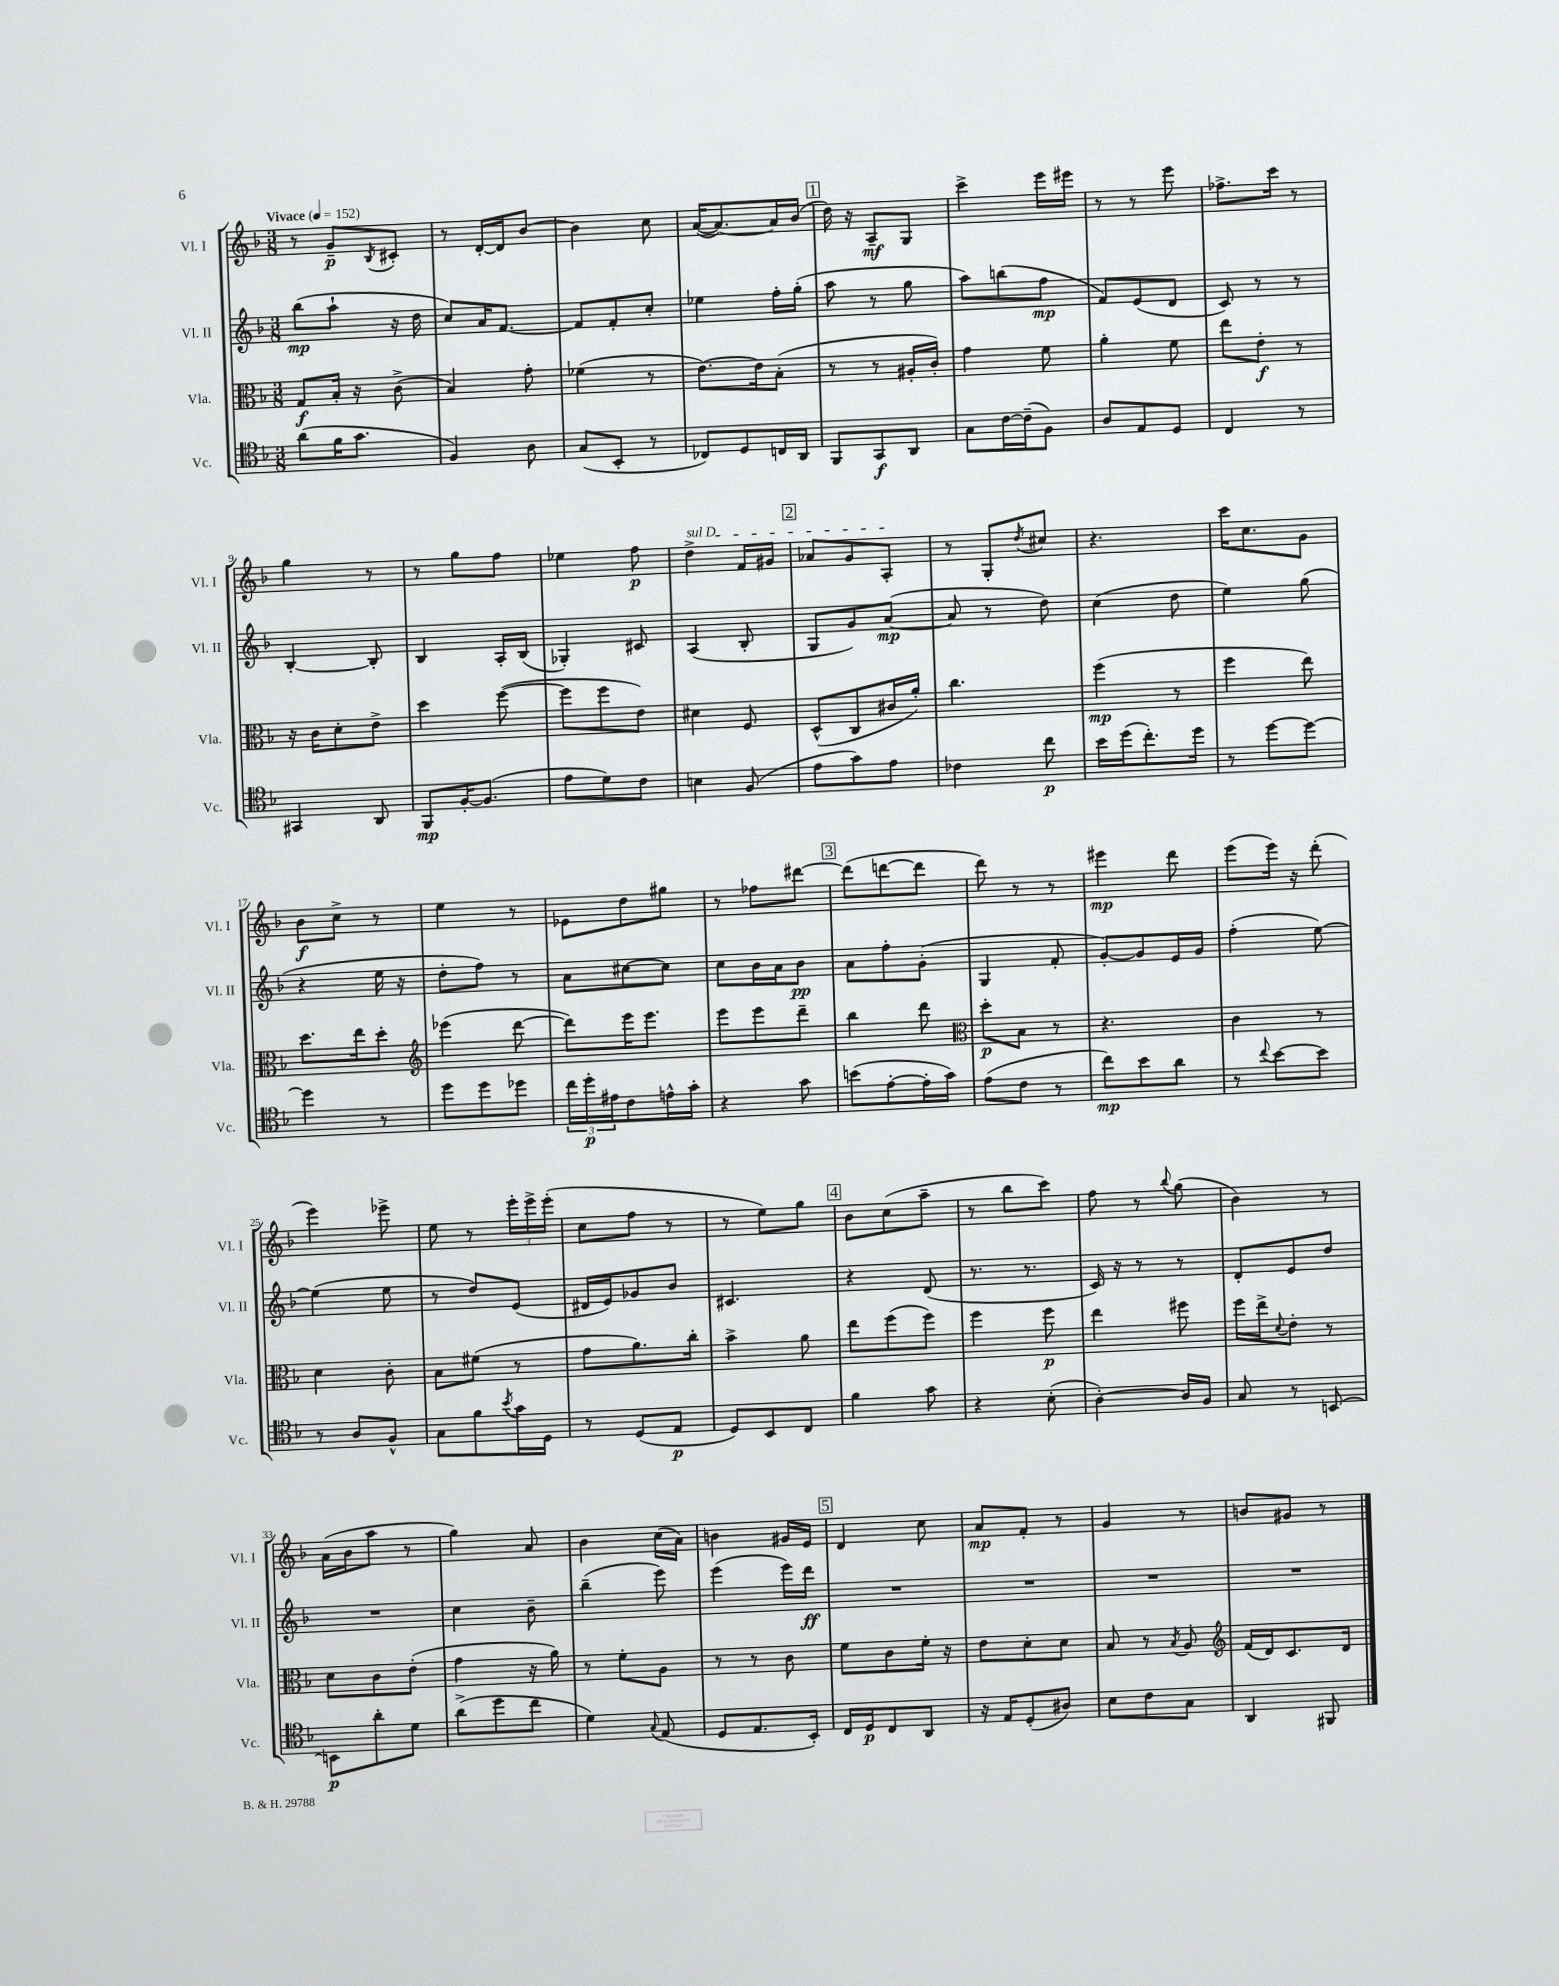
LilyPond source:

<<
\new StaffGroup <<
\new Staff = "s0" \with { instrumentName = "Vl. I" shortInstrumentName = "Vl. I" } {
    \clef treble \key f \major \numericTimeSignature \time 3/8 \tempo "Vivace" 4 = 152
    r8 g'8--\p \acciaccatura { bes8 } cis'8-. |
    r8 d'16~-. d'16 bes'8~ |
    bes'4 c''8 |
    a'16~( a'8.~) a'16 bes'16( |
    \mark \markup { \box "1" } d''16) r16 a8--\mf g8 |
    c'''4-> e'''16 eis'''16 |
    r8 r8 e'''8 |
    fes''8.-> c'''16 r8 |
    g''4 r8 |
    r8 g''8 f''8 |
    ees''4 f''8\p |
    \once \override TextSpanner.bound-details.left.text = \markup { \italic "sul D" } d''4->\startTextSpan f'16 gis'16 |
    \mark \markup { \box "2" } aes'8 g'8 a8-.\stopTextSpan |
    r8 g8-. \acciaccatura { d''8 } cis''8 |
    r4. |
    c'''16 c''8. g'8 |
    bes'8\f c''8-> r8 |
    e''4 r8 |
    ees'8 d''8 gis''8 |
    r8 fes''8 dis'''8~ |
    \mark \markup { \box "3" } dis'''8( d'''8~ d'''8 |
    d'''8) r8 r8 |
    eis'''4\mp d'''8 |
    e'''8( e'''16) r16 d'''8-.( |
    e'''4) ees'''8-> |
    e''8 r8 \tuplet 3/2 { e'''16-. e'''16-> e'''16-.( } |
    c''8 f''8 r8 |
    r8 e''8) g''8 |
    \mark \markup { \box "4" } bes'8 c''8( a''8-- |
    r8 bes''8 c'''8) |
    f''8 r8 \appoggiatura { bes''8 } g''8( |
    bes'4) r8 |
    a'16( bes'16 a''8 r8 |
    g''4) a'8 |
    bes'4 c''16( a'16) |
    b'4 gis'16 e'16 |
    \mark \markup { \box "5" } d'4 c''8 |
    a'8\mp f'8-. r8 |
    g'4 r8 |
    b'8 gis'8 r8 \bar "|." |
}
\new Staff = "s1" \with { instrumentName = "Vl. II" shortInstrumentName = "Vl. II" } {
    \clef treble \key f \major \numericTimeSignature \time 3/8
    bes''8\mp( a''8-! r16 d''16 |
    c''8) a'16 f'8.~ |
    f'8 f'8-. c''8-. |
    ees''4 f''16-. g''16-.( |
    \mark \markup { \box "1" } a''8 r8 g''8 |
    a''8) b''8( f''8\mp |
    f'8) e'8( d'8 |
    c'8) r8 r8 |
    bes4~-. bes8-. |
    bes4 a16-. bes16( |
    ges4-.) cis'8 |
    a4( bes8-. |
    \mark \markup { \box "2" } g8 g'8) a'8~\mp( |
    a'8 r8 d''8) |
    c''4( d''8 |
    e''4) g''8( |
    r4 e''16 r16 |
    d''8-. f''8) r8 |
    a'8 cis''8~ cis''8 |
    c''8 bes'16 a'16 bes'8\pp |
    \mark \markup { \box "3" } a'8 f''8-. g'8-.( |
    g4 f'8-. |
    g'8~-.) g'8 e'16 g'16 |
    f''4-.( e''8~) |
    e''4( e''8 |
    r8 d''8) e'8( |
    dis'16 e'16) ges'8 bes'8 |
    cis'4. |
    \mark \markup { \box "4" } r4 d'8( |
    r8. r8. |
    c'16) r16 r8 r8 |
    d'8-. e'8 d''8 |
    R4. |
    c''4 bes'8-- |
    bes''4--( e'''8) |
    e'''4( e'''16) d'''16\ff |
    \mark \markup { \box "5" } R4. |
    R4. |
    R4. |
    R4. \bar "|." |
}
\new Staff = "s2" \with { instrumentName = "Vla." shortInstrumentName = "Vla." } {
    \clef alto \key f \major \numericTimeSignature \time 3/8
    g8\f bes16-. r16 c'8->( |
    bes4) g'8-. |
    fes'4( r8 |
    e'8.~) e'16 bes8-.( |
    \mark \markup { \box "1" } r8 r8 ais16-. c'16-.) |
    g'4 f'8 |
    a'4-. f'8 |
    e''8 e'8-.\f r8 |
    r16 c'16 d'8-. e'8-> |
    d''4 f''8~( |
    f''8 f''8 e'8) |
    dis'4 f8 |
    \mark \markup { \box "2" } d8-^( c8 cis'16 a'16-.) |
    c''4. |
    f''4\mp( r8 |
    f''4 e''8) |
    d''8. e''16 d''8-. |
    \clef treble ees'''4( d'''8~ |
    d'''8) e'''16 e'''8. |
    e'''8 e'''8 d'''8-- |
    \mark \markup { \box "3" } bes''4 d'''8 |
    \clef alto d''8-.\p bes8 r8 |
    r4. |
    c'4 r8 |
    d'4 c'8-. |
    bes8 fis'8( r8 |
    g'8 a'8.) c''16-. |
    bes'4-> a'8 |
    \mark \markup { \box "4" } e''8 f''8( f''8) |
    f''4 f''8\p |
    e''4 fis''8 |
    f''16 e''16-> \appoggiatura { d'8 } e'8-. r8 |
    d'8 c'8 e'8-.( |
    g'4 r16 a'16) |
    r8 f'8-. a8 |
    r8 r8 c'8 |
    \mark \markup { \box "5" } f'8 c'8 f'16-. r16 |
    e'8 d'8-. d'8 |
    bes8 r8 \acciaccatura { bes8 } a8 |
    \clef treble f'16( d'16) c'8. d'16 \bar "|." |
}
\new Staff = "s3" \with { instrumentName = "Vc." shortInstrumentName = "Vc." } {
    \clef tenor \key f \major \numericTimeSignature \time 3/8
    a'8( f'16 g'8. |
    f4) a8 |
    g8( bes,8-. r8 |
    ces8) d8 c16 a,16 |
    \mark \markup { \box "1" } f,8 g,8\f a,8 |
    g8 c'16~ c'16--( f8) |
    a8 e8 d8 |
    c4 r8 |
    gis,4 a,8 |
    f,8\mp f16~-. f8.( |
    e'8 d'8) c'8 |
    b4 f8( |
    \mark \markup { \box "2" } e'8 g'8) e'8 |
    ces'4 c''8\p |
    bes'16 d''16( c''8.-.) d''16 |
    r8 d''8~ d''8~ |
    d''4 r8 |
    d''8 d''8 des''8 |
    \tuplet 3/2 { c''16 d''16-.\p eis'16 } c'8 e'16-^ g'16-. |
    r4 g'8 |
    \mark \markup { \box "3" } b'8( e'8~-. e'16-. g'16) |
    e'8( c'8 r8 |
    c''8\mp) bes'8 a'8 |
    r8 \appoggiatura { c''8 } bes'8~ bes'8 |
    r8 a8 f8-^ |
    g8 f'8 \acciaccatura { bes'8 } g'16 d16 |
    r8 d8( e8\p |
    d8) bes,8 c8 |
    \mark \markup { \box "4" } f'4 g'8 |
    r4 bes8-.( |
    a4~-.) a16 f16 |
    g8 r8 b,8~ |
    b,8\p a'8-. d'8 |
    a'8->( d''8 c''8 |
    d'4) \appoggiatura { g8 } e8( |
    d8 e8. bes,16-.) |
    \mark \markup { \box "5" } c16 d16\p c8 a,8 |
    r16 e16 d8-.( ais8) |
    bes8 c'8 g8 |
    a,4 fis,8 \bar "|." |
}
>>
>>
